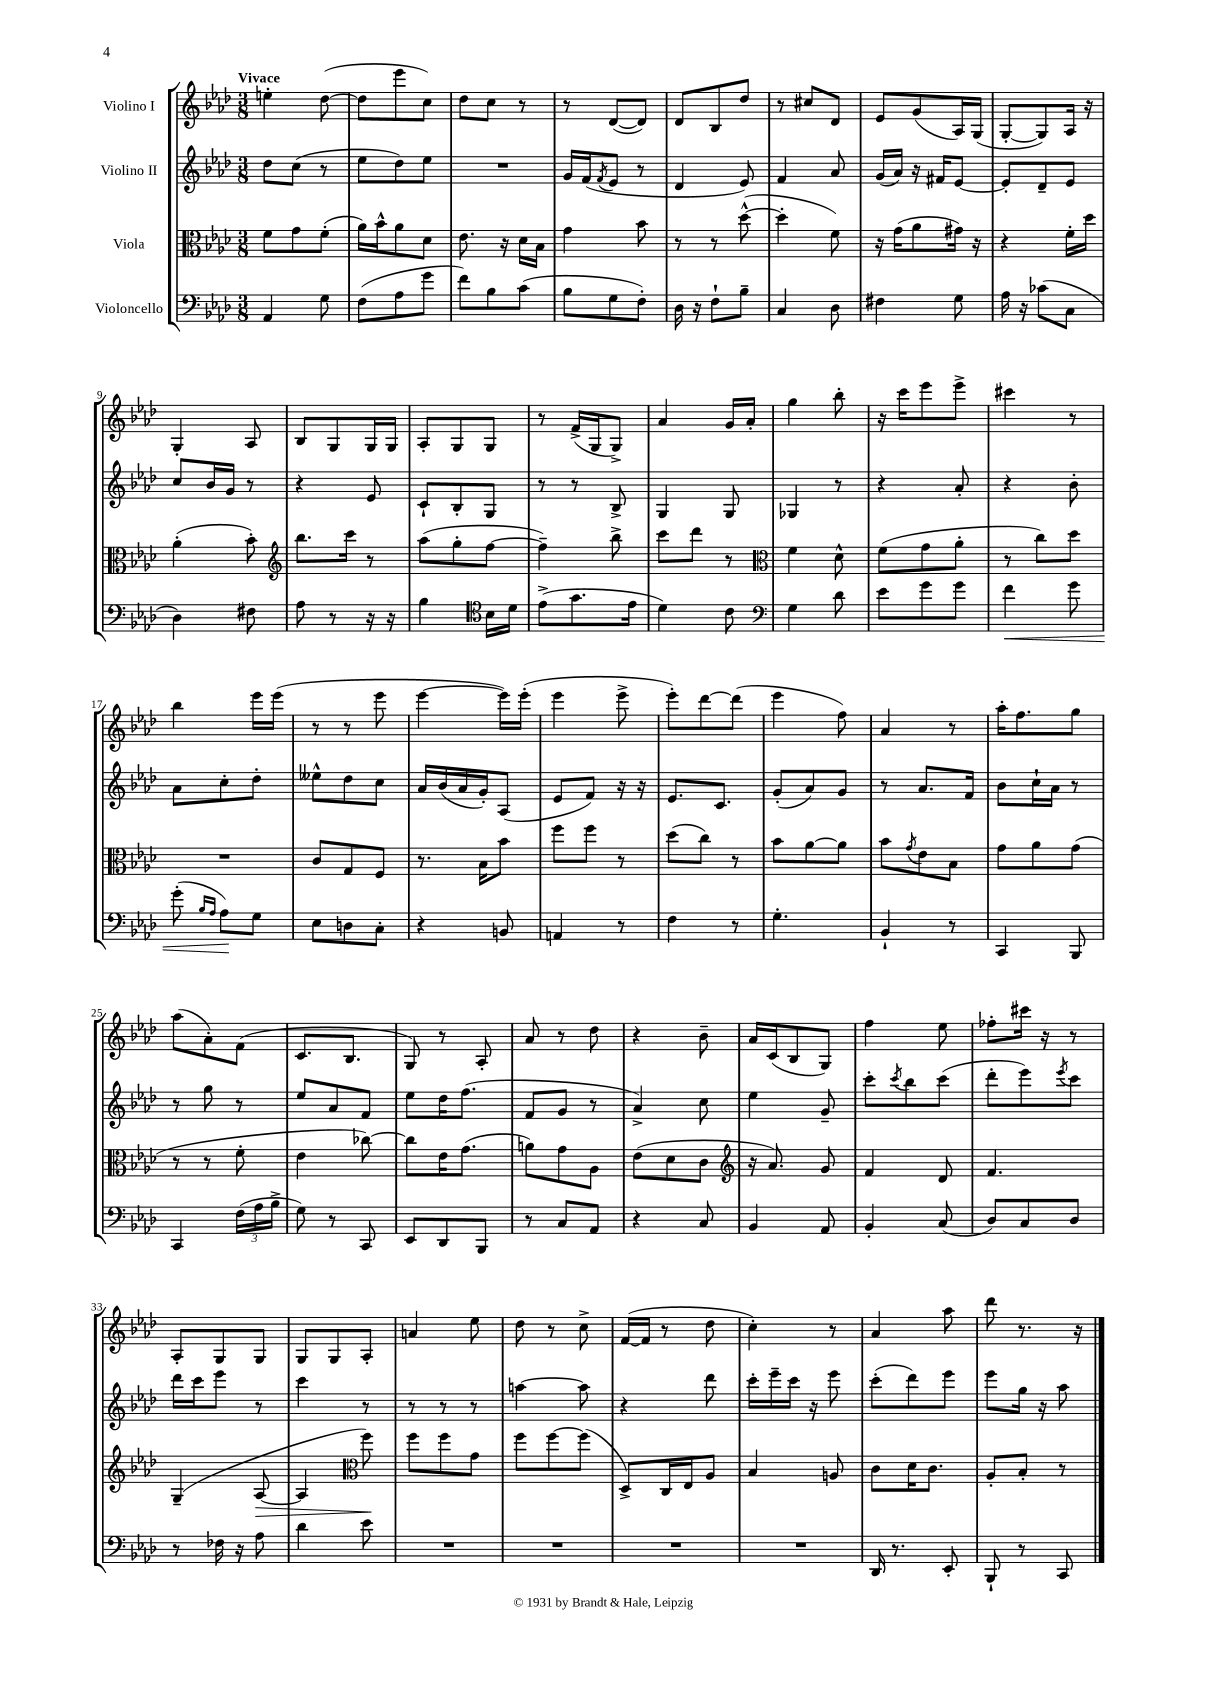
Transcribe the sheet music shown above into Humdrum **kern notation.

**kern	**kern	**kern	**kern
*staff4	*staff3	*staff2	*staff1
*clefF4	*clefC3	*clefG2	*clefG2
*k[b-e-a-d-]	*k[b-e-a-d-]	*k[b-e-a-d-]	*k[b-e-a-d-]
*M3/8	*M3/8	*M3/8	*M3/8
4AA-	8f	8dd-	4ee'
.	8g	(8cc	.
8G	(8f'	8r	([8dd-
=	=	=	=
(8F	16a-)	8ee-	8dd-]
.	16b-^^	.	.
8A-	8a-	8dd-)	8eee-
8g	8d-	8ee-	8cc)
=	=	=	=
8f)	8.e-	4.r	8dd-
8B-	.	.	8cc
.	16r	.	.
(8c	16d-	.	8r
.	16B-	.	.
=	=	=	=
8B-	4g	16g	8r
.	.	(16f	.
.	.	8qf	.
8G	.	8e-	([8d-
8F')	8b-	8r	8d-])
=	=	=	=
16D-	8r	4d-	8d-
16r	.	.	.
8F`	8r	.	8B-
8B-~	([8dd-^^	8e-)	8dd-
=	=	=	=
4C	4dd-']	4f	8r
.	.	.	8cc#
8D-	8f)	8a-	8d-
=	=	=	=
4F#	16r	(16g	8e-
.	(16g	16a-)	.
.	8a-	16r	(8g
.	.	16f#	.
8G	16g#)	[8e-	16A-)
.	16r	.	(16G
=	=	=	=
16A-	4r	8e-']	[8G'
16r	.	.	.
(8c-	.	8d-~	8G])
8C	16f'	8e-	16A-
.	16dd-	.	16r
=	=	=	=
4D-)	(4a-'	8cc	4G'
.	.	16b-	.
.	.	16g	.
8F#	8b-')	8r	8A-
=	=	=	=
*	*clefG2	*	*
8A-	8.bb-	4r	8B-
8r	.	.	8G
.	16ccc	.	.
16r	8r	8e-	16G
16r	.	.	16G
=	=	=	=
4B-	(8aa-	8c`	8A-'
.	8gg'	8B-'	8G
*clefC4	*	*	*
16B-	[8ff	8G	8G
16d-	.	.	.
=	=	=	=
(8e-^	4ff~])	8r	8r
8.g	.	8r	(16f^
.	.	.	16G
.	8bb-^	8B-^	8G^)
16e-	.	.	.
=	=	=	=
4d-)	8ccc	4G	4a-
.	8ddd-	.	.
8c	8r	8G	16g
.	.	.	16a-'
=	=	=	=
*clefF4	*clefC3	*	*
4G	4f	4G-	4gg
8d-	8d-^^	8r	8bb-'
=	=	=	=
8e-	(8f	4r	16r
.	.	.	16ccc
8g	8g	.	8eee-
8g	8a-'	8a-'	8eee-^
=	=	=	=
4f	8r	4r	4ccc#
.	8cc)	.	.
8g	8dd-	8b-'	8r
=	=	=	=
(8g'	4.r	8a-	4bb-
16qqB-	.	.	.
16qqA-	.	.	.
8A-)	.	8cc'	.
8G	.	8dd-'	16eee-
.	.	.	(16eee-
=	=	=	=
8E-	8c	8ee--^^	8r
8D	8G	8dd-	8r
8C'	8F	8cc	8eee-
=	=	=	=
4r	8.r	16a-	[4eee-
.	.	(16b-	.
.	.	16a-	.
.	16B-	16g')	.
8BB	8b-	(8A-	16eee-])
.	.	.	(16eee-'
=	=	=	=
4AA	8ff	8e-	4eee-
.	8ff	8f)	.
8r	8r	16r	8eee-^
.	.	16r	.
=	=	=	=
4F	(8dd-	8.e-	8eee-')
.	8cc)	.	[8ddd-
.	.	8.c	.
8r	8r	.	(8ddd-]
=	=	=	=
4.G'	8b-	(8g'	4eee-
.	[8a-	8a-)	.
.	8a-]	8g	8ff)
=	=	=	=
4BB-`	8b-	8r	4a-
.	8qg	.	.
.	8e-	8.a-	.
8r	8B-	.	8r
.	.	16f	.
=	=	=	=
4CC	8g	8b-	16aa-'
.	.	.	8.ff
.	8a-	16cc`	.
.	.	16a-	.
8BBB-	(8g	8r	8gg
=	=	=	=
4CC	8r	8r	(8aa-
.	8r	8gg	8a-')
(24F	8f'	8r	(8f
24A-	.	.	.
24B-^	.	.	.
=	=	=	=
8G)	4e-	8ee-	8.c
8r	.	8a-	.
.	.	.	8.B-
8CC	[8cc-)	8f	.
=	=	=	=
8EE-	8cc-]	8ee-	8G)
8DD-	16e-	16dd-	8r
.	(8.g	(8.ff	.
8BBB-	.	.	8A-'
=	=	=	=
8r	8a)	8f	8a-
8C	8g	8g	8r
8AA-	8A-	8r	8dd-
=	=	=	=
4r	(8e-	4a-^)	4r
.	8d-	.	.
8C	8c	8cc	8b-~
=	=	=	=
*	*clefG2	*	*
4BB-	16r	4ee-	16a-
.	8.a-)	.	(16c
.	.	.	8B-
8AA-	8g	8g~	8G)
=	=	=	=
4BB-'	4f	8ccc'	4ff
.	.	8qccc	.
.	.	8bb-	.
(8C	8d-	(8ccc	8ee-
=	=	=	=
8D-)	4.f	8ddd-'	8ff-'
8C	.	8eee-)	16ccc#
.	.	.	16r
.	.	8qeee-	.
8D-	.	8ccc	8r
=	=	=	=
8r	(4G~	16ddd-	8A-'
.	.	16ccc	.
16F-	.	8eee-	8G
16r	.	.	.
8A-	[8A-	8r	8G
=	=	=	=
4d-	4A-]	4ccc	8G
.	.	.	8G
*	*clefC3	*	*
8e-	8ff)	8r	8A-'
=	=	=	=
4.r	8ff	8r	4a
.	8ff	8r	.
.	8g	8r	8ee-
=	=	=	=
4.r	8ff	[4aa	8dd-
.	[8ff	.	8r
.	(8ff]	8aa]	8cc^
=	=	=	=
4.r	8D-^)	4r	([16f
.	.	.	16f]
.	16C	.	8r
.	16E-	.	.
.	8A-	8ddd-	8dd-
=	=	=	=
4.r	4B-	16ccc'	4cc')
.	.	16eee-~	.
.	.	16ccc	.
.	.	16r	.
.	8A	8eee-	8r
=	=	=	=
16DD-	8c	(8ccc'	4a-
8.r	.	.	.
.	16d-	8ddd-)	.
.	8.c	.	.
8EE-'	.	8eee-	8aa-
=	=	=	=
8BBB-`	8A-'	8eee-	8ddd-
8r	8B-'	16gg	8.r
.	.	16r	.
8CC	8r	8aa-	.
.	.	.	16r
==	==	==	==
*-	*-	*-	*-
